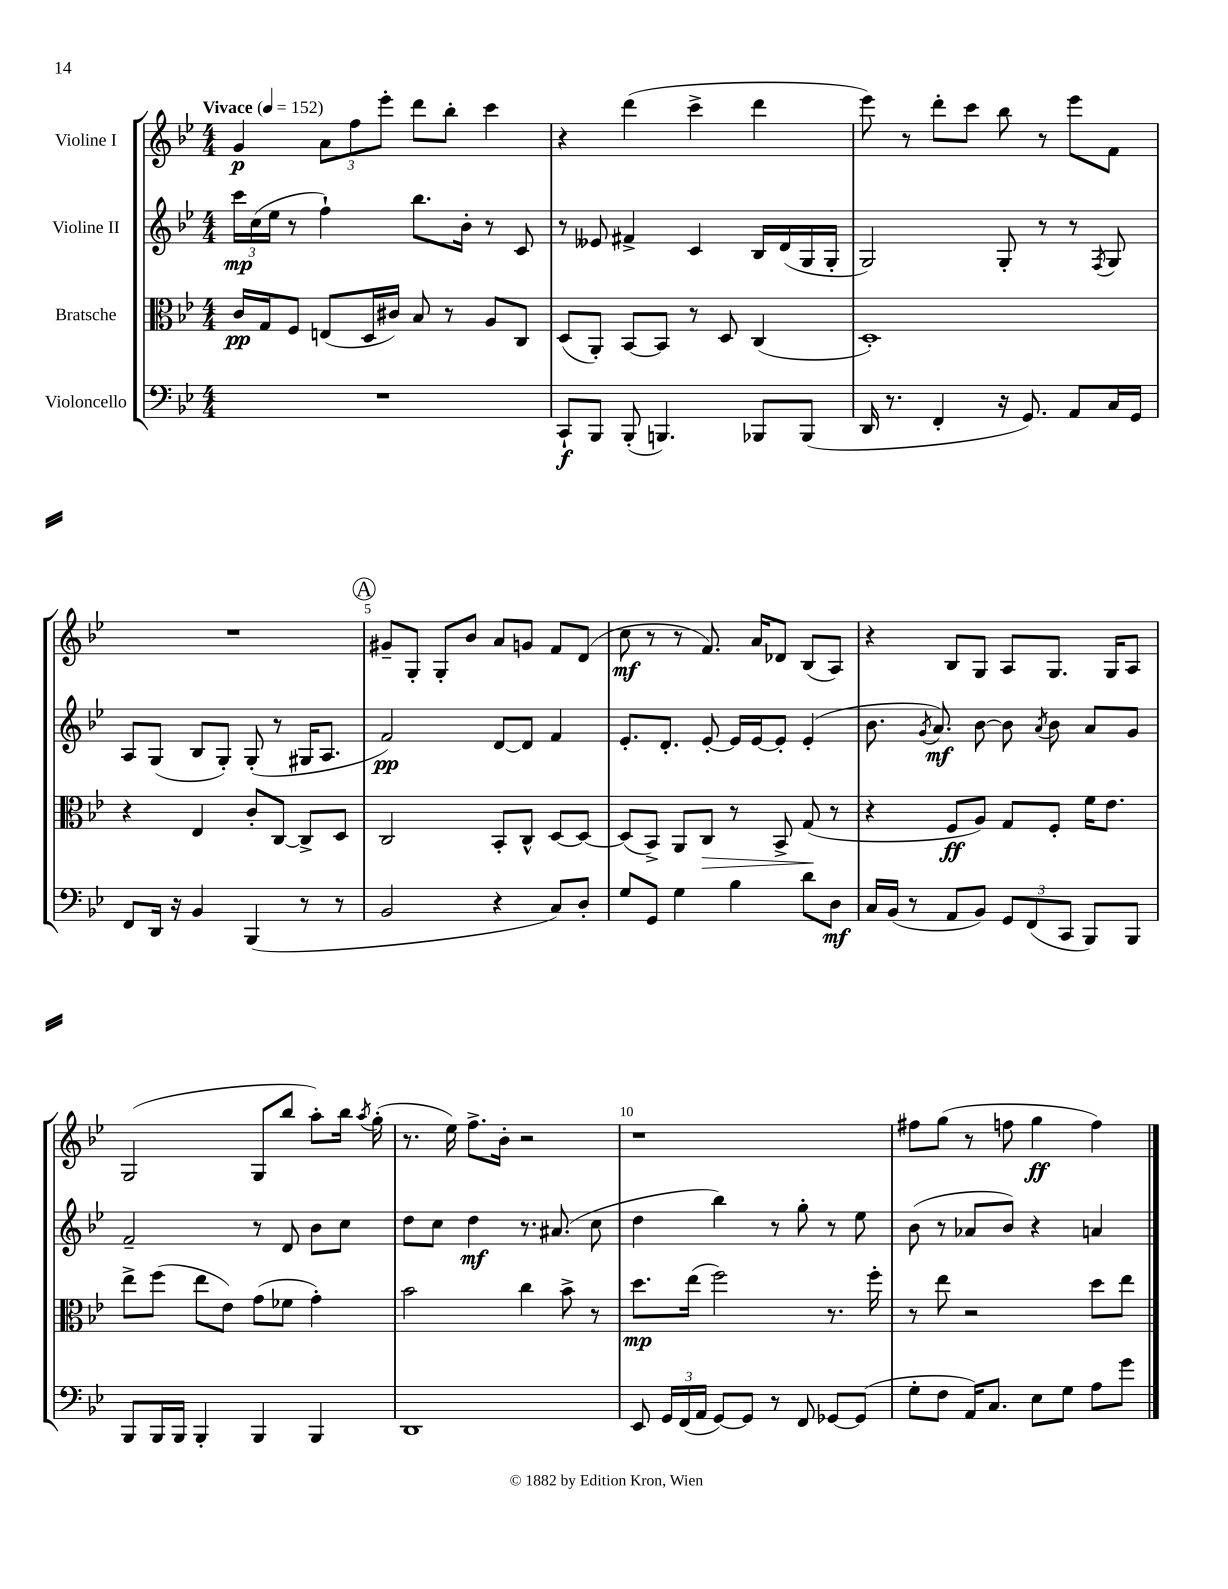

**kern	**dynam	**kern	**dynam	**kern	**dynam	**kern	**dynam
*part4	*part4	*part3	*part3	*part2	*part2	*part1	*part1
*staff4	*staff4	*staff3	*staff3	*staff2	*staff2	*staff1	*staff1
*I"Violoncello	*	*I"Bratsche	*	*I"Violine II	*	*I"Violine I	*
*clefF4	*	*clefC3	*	*clefG2	*	*clefG2	*
*k[b-e-]	*	*k[b-e-]	*	*k[b-e-]	*	*k[b-e-]	*
*M4/4	*	*M4/4	*	*M4/4	*	*M4/4	*
*MM152	*	*MM152	*	*MM152	*	*MM152	*
=1	=1	=1	=1	=1	=1	=1	=1
!	!	!	!	!	!	!LO:TX:a:B:t=Vivace	!
1r	.	16c/LL	pp	24ccc\LL	mp	4g/	p
.	.	.	.	(24cc\	.	.	.
.	.	16G/J	.	.	.	.	.
.	.	.	.	24ee-\JJ	.	.	.
.	.	8F/J	.	8r	.	.	.
.	.	(8En/L	.	4ff`\)	.	12a\L	.
.	.	.	.	.	.	12ff\	.
.	.	16D/L	.	.	.	.	.
.	.	.	.	.	.	12eee-'\J	.
.	.	16c#X/JJ)	.	.	.	.	.
.	.	8B-/	.	8.bb-\L	.	8ddd\L	.
.	.	8r	.	.	.	8bb-'\J	.
.	.	.	.	16b-'\Jk	.	.	.
.	.	8A/L	.	8r	.	4ccc\	.
.	.	8C/J	.	8c/	.	.	.
=2	=2	=2	=2	=2	=2	=2	=2
8CC`/L	f	(8D/L	.	8r	.	4r	.
8BBB-/J	.	8AA'/J)	.	8e--X/	.	.	.
(8BBB-'/	.	[8BB-/L	.	4f#X^/	.	(4ddd\	.
4.BBBn/)	.	8BB-/J]	.	.	.	.	.
.	.	8r	.	4c/	.	4ccc^\	.
.	.	8D/	.	.	.	.	.
8BBB-X/L	.	(4C/	.	16B-/LL	.	4ddd\	.
.	.	.	.	(16d/	.	.	.
(8BBB-/J	.	.	.	16G/	.	.	.
.	.	.	.	16G'/JJ	.	.	.
=3	=3	=3	=3	=3	=3	=3	=3
16DD/	.	1D')	.	2G/)	.	8eee-\)	.
8.r	.	.	.	.	.	.	.
.	.	.	.	.	.	8r	.
4FF'/	.	.	.	.	.	8ddd'\L	.
.	.	.	.	.	.	8ccc\J	.
16r	.	.	.	8G'/	.	8bb-\	.
8.GG/)	.	.	.	.	.	.	.
.	.	.	.	8r	.	8r	.
8AA/L	.	.	.	8r	.	8eee-\L	.
.	.	.	.	8qF/	.	.	.
16C/L	.	.	.	8G/	.	8f\J	.
16GG/JJ	.	.	.	.	.	.	.
!!LO:LB:g=z
=4	=4	=4	=4	=4	=4	=4	=4
8FF/L	.	4r	.	8A/L	.	1r	.
16DD/Jk	.	.	.	(8G/J	.	.	.
16r	.	.	.	.	.	.	.
4BB-/	.	4E-/	.	8B-/L	.	.	.
.	.	.	.	8G'/J)	.	.	.
(4BBB-/	.	8c'/L	.	(8G'/	.	.	.
.	.	[8C/J	.	8r	.	.	.
8r	.	8C^/L]	.	16G#X/KL	.	.	.
.	.	.	.	8.A/J	.	.	.
8r	.	8D/J	.	.	.	.	.
!!LO:REH:place=s1:t=A
=5	=5	=5	=5	=5	=5	=5	=5
2BB-/	.	2C/	.	2f/)	pp	8g#X~/L	.
.	.	.	.	.	.	8G'/J	.
.	.	.	.	.	.	8G'/L	.
.	.	.	.	.	.	8b-/J	.
4r	.	8BB-'/L	.	[8d/L	.	8a/L	.
.	.	8C^^/J	.	8d/J]	.	8gn/J	.
8C/L)	.	[8D/L	.	4f/	.	8f/L	.
8D'/J	.	8D/J_	.	.	.	(8d/J	.
=6	=6	=6	=6	=6	=6	=6	=6
8G/L	.	(8D/L]	.	8.e-'/L	.	8cc\	mf
8GG/J	.	8BB-^/J)	.	.	.	8r	.
.	.	.	.	8.d'/J	.	.	.
4G\	.	8AA/L	.	.	.	8r	.
!	!	!	!LO:HP:b	!	!	!	!
.	.	8C/J	>	[8e-'/	.	8.f/)	.
4B-\	.	8r	.	16e-/LL]	.	.	.
.	.	.	.	[16e-/J	.	16a/KL	.
.	.	8BB-^/	.	8e-'/J]	.	8d-X/J	.
8d\L	.	(8G/	.	(4e-'/	.	(8B-/L	.
8D\J	mf	8r	]	.	.	8A/J)	.
=7	=7	=7	=7	=7	=7	=7	=7
16C/LL	.	4r	.	8.b-\	.	4r	.
(16BB-/JJ	.	.	.	.	.	.	.
8r	.	.	.	.	.	.	.
.	.	.	.	8qg/	.	.	.
.	.	.	.	8.a/)	mf	.	.
8AA/L	.	8F/L	ff	.	.	8B-/L	.
8BB-/J)	.	8A/J)	.	[8b-\	.	8G/J	.
12GG/L	.	8G/L	.	8b-\]	.	8A/L	.
(12FF/	.	.	.	.	.	.	.
.	.	.	.	8qa/	.	.	.
.	.	8F'/J	.	8b-\	.	8.G/J	.
12CC/J	.	.	.	.	.	.	.
8BBB-/L)	.	16f\KL	.	8a/L	.	.	.
.	.	8.e-\J	.	.	.	16G/KL	.
8BBB-/J	.	.	.	8g/J	.	8A/J	.
!!LO:LB:g=z
=8	=8	=8	=8	=8	=8	=8	=8
8BBB-/L	.	8ee-^\L	.	2f~/	.	(2G/	.
16BBB-/L	.	(8ff\J	.	.	.	.	.
16BBB-/JJ	.	.	.	.	.	.	.
4BBB-'/	.	8ee-\L	.	.	.	.	.
.	.	8e-\J)	.	.	.	.	.
4BBB-/	.	(8g\L	.	8r	.	8G/L	.
.	.	8f-X\J	.	8d/	.	8bb-/J	.
4BBB-/	.	4g'\)	.	8b-\L	.	8aa'\L)	.
.	.	.	.	8cc\J	.	16bb-\Jk	.
.	.	.	.	.	.	8qaa/	.
.	.	.	.	.	.	(16gg'\	.
=9	=9	=9	=9	=9	=9	=9	=9
1DD	.	2b-\	.	8dd\L	.	8.r	.
.	.	.	.	8cc\J	.	.	.
.	.	.	.	.	.	16ee-\)	.
.	.	.	.	4dd\	mf	8.ff^\L	.
.	.	.	.	.	.	16b-'\Jk	.
.	.	4cc\	.	8.r	.	2r	.
.	.	.	.	(8.a#X/	.	.	.
.	.	8b-^\	.	.	.	.	.
.	.	8r	.	8cc\	.	.	.
=10	=10	=10	=10	=10	=10	=10	=10
8EE-/	.	8.dd\L	mp	4dd\	.	1r	.
24GG/LL	.	.	.	.	.	.	.
(24FF/	.	.	.	.	.	.	.
.	.	(16ee-\Jk	.	.	.	.	.
24AA/JJ	.	.	.	.	.	.	.
[8GG/L)	.	2ff\)	.	4bb-\)	.	.	.
8GG/J]	.	.	.	.	.	.	.
8r	.	.	.	8r	.	.	.
8FF/	.	.	.	8gg'\	.	.	.
[8GG-X/L	.	8.r	.	8r	.	.	.
(8GG-/J]	.	.	.	8ee-\	.	.	.
.	.	16ff'\	.	.	.	.	.
=11	=11	=11	=11	=11	=11	=11	=11
8G'\L	.	8r	.	(8b-\	.	8ff#X\L	.
8F\J	.	8ee-\	.	8r	.	(8gg\J	.
16AA/KL)	.	2r	.	8a-X/L	.	8r	.
8.C/J	.	.	.	.	.	.	.
.	.	.	.	8b-/J)	.	8ffn\	.
8E-\L	.	.	.	4r	.	4gg\	ff
8G\J	.	.	.	.	.	.	.
8A\L	.	8dd\L	.	4an/	.	4ff\)	.
8g\J	.	8ee-\J	.	.	.	.	.
==	==	==	==	==	==	==	==
*-	*-	*-	*-	*-	*-	*-	*-
